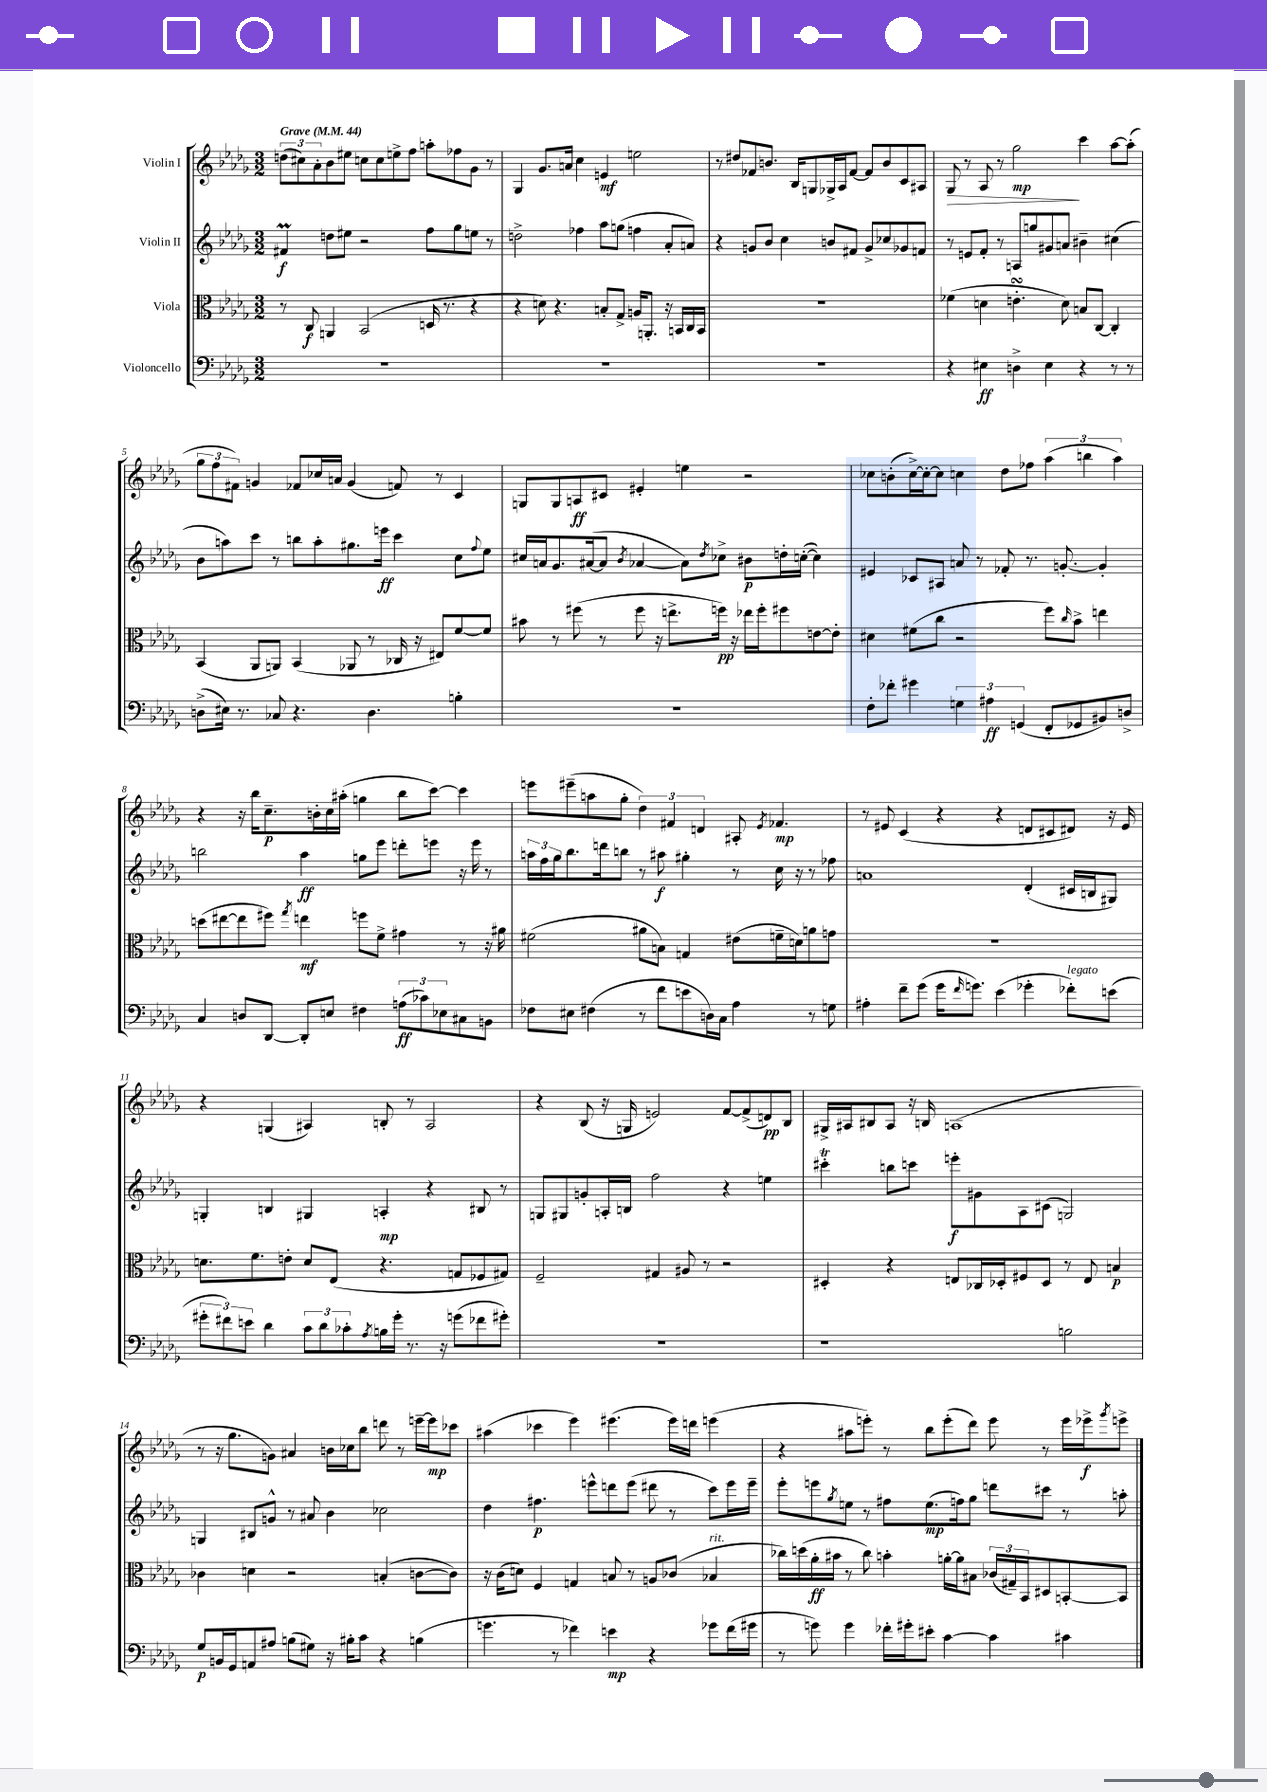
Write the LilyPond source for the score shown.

<<
\new StaffGroup <<
\new Staff = "s0" \with { instrumentName = "Violin I" } {
    \clef treble \key des \major \numericTimeSignature \time 3/2 \tempo "Grave" 4 = 44
    \tuplet 3/2 { d''8( cis''8) aes'8-. } bes'8 eis''8 c''8 c''8 e''8-> f''8 a''8-. fes''8 ges'8 r8 |
    ges4 ges'8. a'16 c''4 e'4\mf e''2 |
    r8 dis''8 fes'8 b'8. bes16 g8 ges16-> aes16 fes'8~ fes'8 b'8 c'8 ais8 |
    ges8\> r8 aes8 r8 ges''2\mp\! c'''4 aes''8~ aes''8-.( |
    \tuplet 3/2 { ges''8 f''8 fis'8) } g'4 fes'8 ces''16 a'16 g'4( f'8) r8 c'4 |
    g8 g8 a8\ff cis'8 eis'4-. e''4 r2 |
    ces''8 b'8-.( ces''16~->) ces''16~-. ces''8 c''4 des''8 fes''8 \tuplet 3/2 { aes''4( b''4 aes''4) } |
    r4 r16 bes''16 c''8.--\p b'16-. c''16 ais''16-.( g''4 bes''8 c'''8~) c'''4 |
    e'''8 eis'''8--( a''8 ges''8-. \tuplet 3/2 { des''4) fis'4 d'4 } ais8-. \acciaccatura { ees'8 } fes'4.\mp |
    r8 eis'8 c'4( r4 r4 d'8 cis'8 dis'8) r16 eis'16 |
    r4 g4( ais4) b8-. r8 ais2 |
    r4 bes8( r16 g16 e'2) f'8~ f'8->( d'8\pp) bes8 |
    gis16-> ais16 bis8 ais8 r16 b16 a1( |
    r8 r16 ges''8. g'8) ais'4 b'16 ces''16 bes''8 d'''8 r8 e'''16~-- e'''16\mp ces'''8 |
    ais''4( ces'''4 ees'''4) eis'''4.( eis'''16) d'''16 e'''4( |
    r4 ais''8 e'''8-.) r8 bes''8 e'''8-.( des'''8) e'''8 r8 e'''16 ees'''16->\f \acciaccatura { ges'''8 } e'''8-> \bar "|." |
}
\new Staff = "s1" \with { instrumentName = "Violin II" } {
    \clef treble \key des \major \numericTimeSignature \time 3/2
    fis'4\prall\f d''8 eis''8 r2 f''8 ges''8 e''8 r8 |
    d''2-> fes''4 aes''8 g''8( f''4 aes'8-. a'8) |
    r4 g'8 bes'8 c''4 b'8 fis'8 g'8-> ces''8 ges'8 f'8 |
    r8 e'8 f'8-. r8 a8 g''8 gis'8 a'8 bis'4-- cis''4( |
    bes'8 a''8) c'''8 r8 b''8 a''8-. gis''8. e'''16\ff c'''4 c''8 \appoggiatura { f''8 } ees''8 |
    cis''16 a'16 ges'8. ais'16~( ais'8 \acciaccatura { bes'8 } aes'4~ aes'8) \acciaccatura { des''8 } ces''8-> bis'8\p d''16-. c''16~-.( c''4) |
    eis'4 ces'8 ais8 a'8 r8 fes'8-. r8. g'8.~-. g'4-. |
    b''2 aes''4\ff g''8 ees'''8 d'''8-. e'''8 r16 e'''16 r8 |
    \tuplet 3/2 { a''16 f''16 ges''16 } bes''8. d'''16 b''8 r8 ais''8\f gis''4-. r8 c''16 r16 r8 fes''8 |
    a'1 des'4-.( cis'16 b16 gis8) |
    g4-. b4 gis4 a4-.\mp r4 bis8 r8 |
    g8 gis8 g'8-. a16-. b16 f''2 r4 e''4 |
    cis'''4-.\trill b''8 c'''8 e'''8-.\f gis'8 aes8 cis'8( g2) |
    g4 bis8 g'8-^ r8 ais'8 bes'4 ces''2 |
    des''4 fis''4.\p e'''8-^ d'''8 e'''8( dis'''8 r8 c'''8) e'''16 e'''16-- |
    ees'''8-. e'''8 \acciaccatura { ges''8 } e''8 r8 fis''8 e''8.\mp( f''16) ges''8 d'''8 cis'''8 r8 a''8-. \bar "|." |
}
\new Staff = "s2" \with { instrumentName = "Viola" } {
    \clef alto \key des \major \numericTimeSignature \time 3/2
    r8 c8\f a,4 bes,2( d16 r8. r4 |
    r4 d'8) r4. b8-. ges8-> a16 a,8.-. r16 b,16 c16 b,16 |
    R1. |
    fes'4( d'4 e'4.-.\turn d'8) b8 c8~ c4-. |
    bes,4( aes,8 a,8) bes,4( aes,8 r8 ces16 r16 eis8) f'8~ f'8 |
    bis'8 r8 fis''8( r8 fis''8 r16 e''8.-> f''16\pp) r16 ees''16 f''16-. fis''8 e'8~ e'8-. |
    dis'4 fis'8( c''8 r2 f''8) \grace { c''16 } bes'8-> e''4 |
    d''8( eis''8~ eis''8 fis''8) \acciaccatura { ges''8 } e''4\mf f''8 f'8-> gis'4 r8 r16 ais'16 |
    fis'2( ais'8 b8) g4 eis'8( f'16-- d'16) a'8 g'8 |
    R1. |
    d'8. f'8. e'8-. d'8 ees8( r4. g8 fes8 gis8) |
    f2-- gis4 ais8 r8 r2 |
    dis4-. r4 e8 ces16 des16-. fis8 des8 r8 e8 b4\p |
    ces'4 d'4 r2 b4-.( c'8~ c'8) |
    r16 c'16( d'8) f4 g4 b8 r8 a8 ces'8( bes4^\markup { \italic "rit." } |
    ces''16) d''16( aes'16-.\ff bis'16 r8 ces''8) b'4-. a'16~-. a'16 bis8 \tuplet 3/2 { ces'16( gis16--) bes,16 } dis8 b,8~-. b,8 \bar "|." |
}
\new Staff = "s3" \with { instrumentName = "Violoncello" } {
    \clef bass \key des \major \numericTimeSignature \time 3/2
    R1. |
    R1. |
    R1. |
    r4 eis4\ff d4-> eis4 r4 r8 r8 |
    d8->( eis16) r8. ces8 r4. d4. b4-. |
    R1. |
    f8-. fes'8-. gis'4 \tuplet 3/2 { g4 ais4\ff g,4( } f,8-. ges,8 bis,8) d8-> |
    c4 d8 des,8~ des,8-. e8 fis4 \tuplet 3/2 { a8\ff( ces'8) ees8 } cis8 b,8 |
    fes8 eis8 fis4( r8 f'8 e'8 d16) c16 aes4 r8 g8 |
    ais4-. f'8-- ges'8( ges'16 \grace { f'16 } g'8.) ees'4( ges'4-. fes'8-.^\markup { \italic "legato" }) e'8( |
    \tuplet 3/2 { gis'8-. fis'8) e'8 } des'4 \tuplet 3/2 { c'8 des'8 ces'8-. } \acciaccatura { aes8 } b16 gis'16-. r8. r16 g'8( fes'8 gis'8-.) |
    R1. |
    r1 b2 |
    ges8\p b,16 ges,16 a,8 ais8 b8( gis8) r16 bis16-. c'8 r4 b4( |
    g'4. r8 fes'4) e'4\mp r4 ges'8 fes'16( gis'16 |
    r8 g'8) g'4 fes'16-. gis'16-. eis'8-. c'4~ c'4 cis'4 \bar "|." |
}
>>
>>
